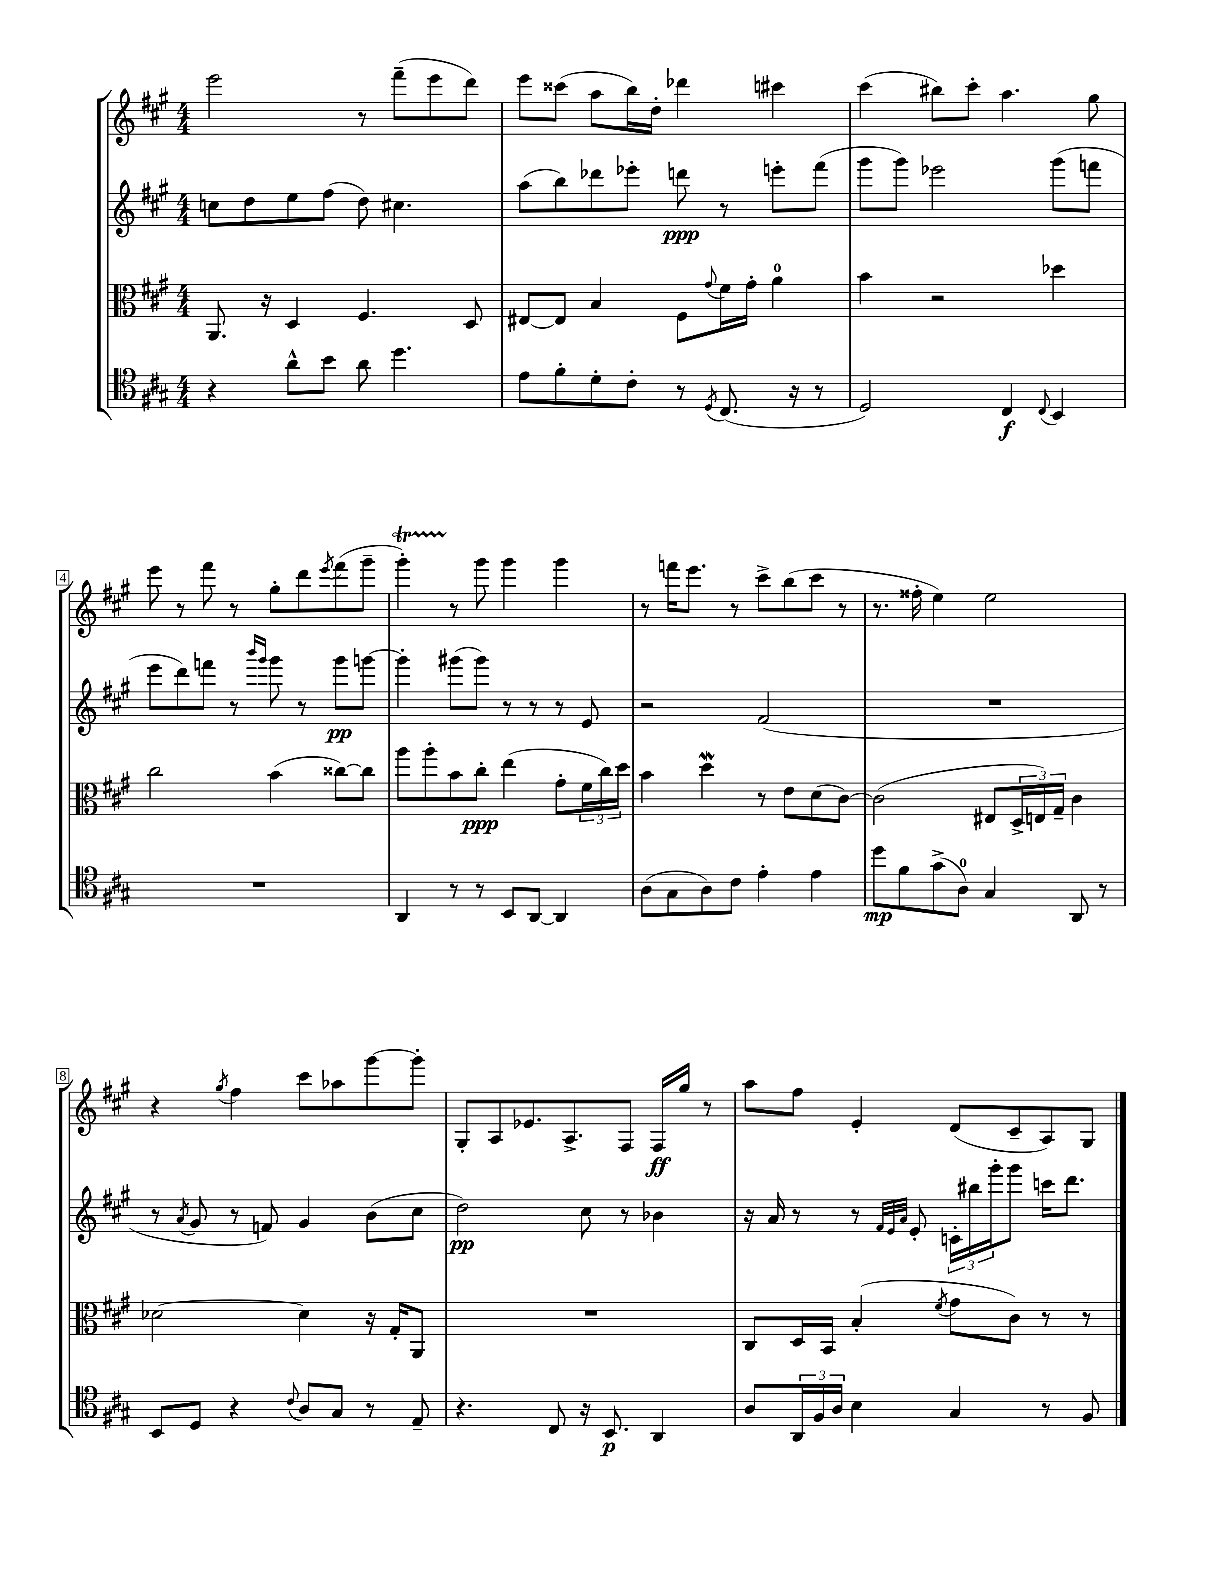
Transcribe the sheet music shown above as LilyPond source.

<<
\new StaffGroup <<
\new Staff = "s0" {
    \clef treble \key a \major \numericTimeSignature \time 4/4
    e'''2 r8 fis'''8--( e'''8 d'''8) |
    e'''8 cisis'''8( a''8 b''16) d''16-. des'''4 cis'''4 |
    cis'''4( bis''8) cis'''8-. a''4. gis''8 |
    e'''8 r8 fis'''8 r8 gis''8-. d'''8 \acciaccatura { e'''8 } fis'''8( gis'''8-- |
    gis'''4-.\startTrillSpan) r8\stopTrillSpan gis'''8 gis'''4 gis'''4 |
    r8 f'''16 e'''8. r8 cis'''8-> b''8( cis'''8 r8 |
    r8. fisis''16-. e''4) e''2 |
    r4 \acciaccatura { gis''8 } fis''4 cis'''8 aes''8 gis'''8~ gis'''8-. |
    gis8-. a8 ees'8. a8.-> fis8 fis16\ff gis''16 r8 |
    a''8 fis''8 e'4-. d'8( cis'8-- a8) gis8 \bar "|." |
}
\new Staff = "s1" {
    \clef treble \key a \major \numericTimeSignature \time 4/4
    c''8 d''8 e''8 fis''8( d''8) cis''4. |
    a''8( b''8) des'''8 ees'''8-. d'''8\ppp r8 e'''8-. fis'''8( |
    gis'''8 gis'''8) ees'''2 gis'''8( f'''8 |
    e'''8 d'''8) f'''8 r8 \grace { b'''16 gis'''16 } gis'''8 r8 gis'''8\pp g'''8~ |
    g'''4-. gis'''8( gis'''8) r8 r8 r8 e'8 |
    r2 fis'2( |
    R1 |
    r8 \acciaccatura { a'8 } gis'8 r8 f'8) gis'4 b'8( cis''8 |
    d''2\pp) cis''8 r8 bes'4 |
    r16 a'16 r8 r8 \grace { fis'32 e'32 a'32 } e'8-. \tuplet 3/2 { c'16-. bis''16 gis'''16-. } gis'''8 c'''16 d'''8. \bar "|." |
}
\new Staff = "s2" {
    \clef alto \key a \major \numericTimeSignature \time 4/4
    a,8. r16 d4 fis4. d8 |
    eis8~ eis8 b4 fis8 \appoggiatura { gis'8 } fis'16 gis'16-. a'4-0 |
    b'4 r2 des''4 |
    cis''2 b'4( cisis''8~) cisis''8 |
    a''8 a''8-. b'8 cis''8-.\ppp e''4( gis'8-. \tuplet 3/2 { fis'16 cis''16) d''16 } |
    b'4 d''4\mordent r8 e'8 d'8( cis'8~) |
    cis'2( eis8 \tuplet 3/2 { d16-> e16) gis16-- } cis'4 |
    des'2~ des'4 r16 gis16-. a,8 |
    R1 |
    cis8 d16 b,16 b4-.( \acciaccatura { fis'8 } gis'8 cis'8) r8 r8 \bar "|." |
}
\new Staff = "s3" {
    \clef tenor \key a \major \numericTimeSignature \time 4/4
    r4 a'8-^ b'8 a'8 d''4. |
    e'8 fis'8-. d'8-. cis'8-. r8 \acciaccatura { d8 } cis8.( r16 r8 |
    d2) cis4\f \appoggiatura { cis8 } b,4 |
    R1 |
    a,4 r8 r8 b,8 a,8~ a,4 |
    a8( gis8 a8) cis'8 e'4-. e'4 |
    d''8\mp fis'8 gis'8->( a8-0) gis4 a,8 r8 |
    b,8 d8 r4 \appoggiatura { cis'8 } a8 gis8 r8 e8-- |
    r4. cis8 r16 b,8.\p a,4 |
    a8 \tuplet 3/2 { a,16 fis16 a16 } b4 gis4 r8 fis8 \bar "|." |
}
>>
>>
\layout { \context { \Score \override BarNumber.stencil = #(make-stencil-boxer 0.1 0.3 ly:text-interface::print) } }
